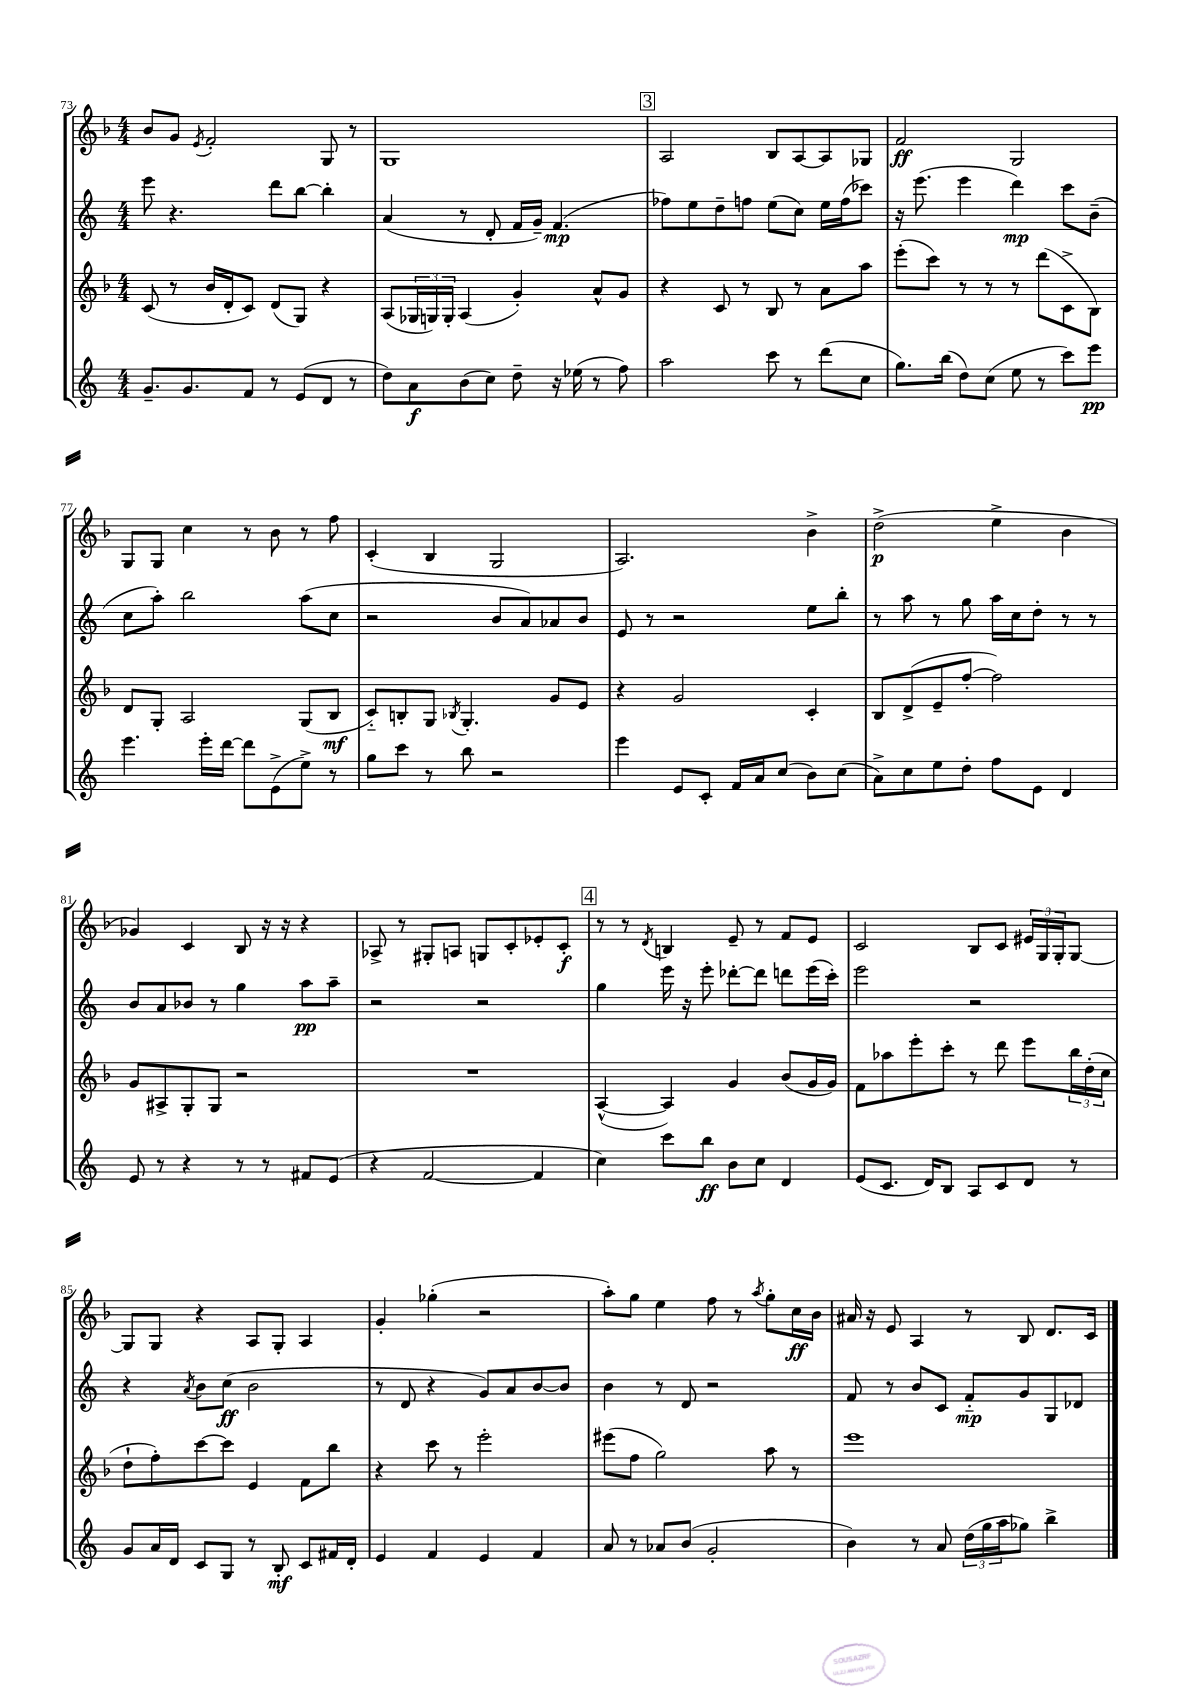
<<
\new StaffGroup <<
\new Staff = "s0" {
    \clef treble \key f \major \numericTimeSignature \time 4/4
    bes'8 g'8 \acciaccatura { e'8 } f'2-. g8 r8 |
    g1 |
    \mark \markup { \box "3" } a2 bes8 a8~ a8 ges8 |
    f'2\ff g2 |
    g8 g8 c''4 r8 bes'8 r8 f''8 |
    c'4-.( bes4 g2 |
    a2.) bes'4-> |
    d''2->\p( e''4-> bes'4 |
    ges'4) c'4 bes8 r16 r16 r4 |
    aes8-> r8 gis8-. a8 g8 c'8-. ees'8-. c'8-.\f |
    \mark \markup { \box "4" } r8 r8 \acciaccatura { d'8 } b4 e'8-- r8 f'8 e'8 |
    c'2 bes8 c'8 \tuplet 3/2 { eis'16 g16 g16-. } g8~ |
    g8 g8 r4 a8 g8-. a4 |
    g'4-. ges''4-.( r2 |
    a''8-.) g''8 e''4 f''8 r8 \acciaccatura { a''8 } g''8-. c''16\ff bes'16 |
    ais'16 r16 e'8 a4 r8 bes8 d'8. c'16 \bar "|." |
}
\new Staff = "s1" {
    \clef treble \key c \major \numericTimeSignature \time 4/4
    e'''8 r4. d'''8 b''8~ b''4-. |
    a'4( r8 d'8-. f'16 g'16--) f'4.\mp( |
    \mark \markup { \box "3" } fes''8) e''8 d''8-- f''8 e''8( c''8) e''16 f''16( ces'''8) |
    r16 e'''8.( e'''4 d'''4\mp) c'''8 b'8--( |
    c''8 a''8-.) b''2 a''8( c''8 |
    r2 b'8 a'8) aes'8 b'8 |
    e'8 r8 r2 e''8 b''8-. |
    r8 a''8 r8 g''8 a''16 c''16 d''8-. r8 r8 |
    b'8 a'8 bes'8 r8 g''4 a''8\pp a''8-- |
    r2 r2 |
    \mark \markup { \box "4" } g''4 e'''16 r16 e'''8-. des'''8~-. des'''8 d'''8 e'''16( c'''16-.) |
    e'''2 r2 |
    r4 \acciaccatura { a'8 } b'8 c''8\ff( b'2 |
    r8 d'8 r4 g'8) a'8 b'8~ b'8 |
    b'4 r8 d'8 r2 |
    f'8 r8 b'8 c'8 f'8-_\mp g'8 g8 des'8 \bar "|." |
}
\new Staff = "s2" {
    \clef treble \key f \major \numericTimeSignature \time 4/4
    c'8( r8 bes'16 d'16-. c'8) d'8( g8) r4 |
    a8( \tuplet 3/2 { ges16 g16) g16-. } a4( g'4-.) a'8-^ g'8 |
    \mark \markup { \box "3" } r4 c'8 r8 bes8 r8 a'8 a''8 |
    e'''8-.( c'''8) r8 r8 r8 d'''8( c'8-> bes8) |
    d'8 g8-. a2 g8( bes8\mf |
    c'8-_) b8-. g8 \acciaccatura { bes8 } g4.-. g'8 e'8 |
    r4 g'2 c'4-. |
    bes8 d'8->( e'8-- f''8~-. f''2) |
    g'8 ais8-> g8-. g8 r2 |
    R1 |
    \mark \markup { \box "4" } a4~-^( a4) g'4 bes'8( g'16 g'16) |
    f'8 aes''8 e'''8-. c'''8-. r8 d'''8 e'''8 \tuplet 3/2 { bes''16 d''16-.( c''16 } |
    d''8-! f''8-.) c'''8~ c'''8 e'4 f'8 bes''8 |
    r4 c'''8 r8 e'''2-. |
    eis'''8( f''8 g''2) a''8 r8 |
    e'''1 \bar "|." |
}
\new Staff = "s3" {
    \clef treble \key c \major \numericTimeSignature \time 4/4
    g'8.-- g'8. f'8 r8 e'8( d'8 r8 |
    d''8) a'8\f b'8( c''8) d''8-- r16 ees''16( r8 f''8) |
    \mark \markup { \box "3" } a''2 c'''8 r8 d'''8( c''8 |
    g''8.) b''16( d''8) c''8( e''8 r8 c'''8) e'''8\pp |
    e'''4. e'''16-. d'''16~ d'''8 e'8->( e''8->) r8 |
    g''8 c'''8 r8 b''8 r2 |
    e'''4 e'8 c'8-. f'16 a'16 c''8( b'8) c''8( |
    a'8->) c''8 e''8 d''8-. f''8 e'8 d'4 |
    e'8 r8 r4 r8 r8 fis'8 e'8( |
    r4 f'2~ f'4 |
    \mark \markup { \box "4" } c''4) c'''8 b''8\ff b'8 c''8 d'4 |
    e'8( c'8. d'16) b8 a8 c'8 d'8 r8 |
    g'8 a'16 d'16 c'8 g8 r8 b8-.\mf c'8 fis'16 d'16-. |
    e'4 f'4 e'4 f'4 |
    a'8 r8 aes'8 b'8( g'2-. |
    b'4) r8 a'8 \tuplet 3/2 { d''16( g''16 a''16 } ges''8) b''4-> \bar "|." |
}
>>
>>
\layout { \context { \Score currentBarNumber = #73 } }
